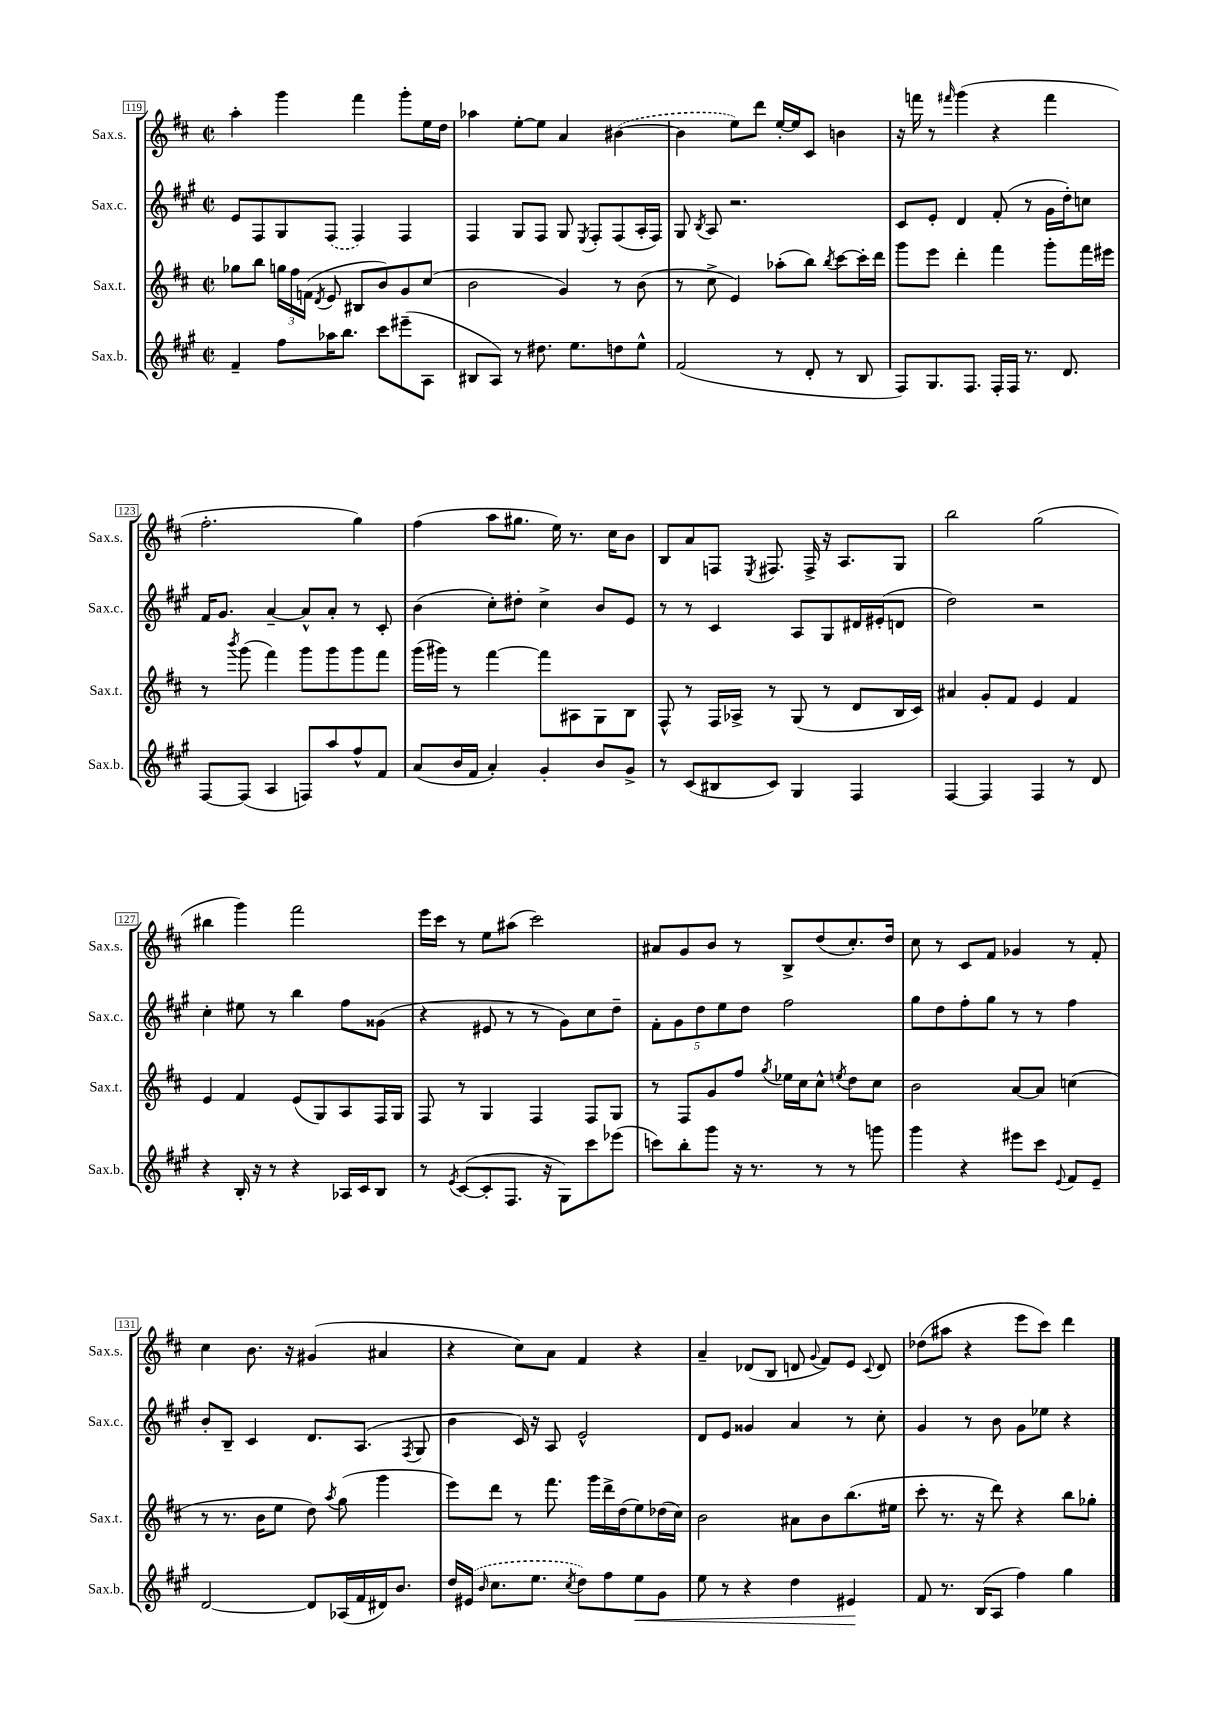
<<
\new StaffGroup <<
\new Staff = "s0" \with { instrumentName = "Sax.s." shortInstrumentName = "Sax.s." } {
    \clef treble \key d \major \defaultTimeSignature \time 2/2
    \autoBeamOff a''4-. g'''4 fis'''4 g'''8[-. e''16 d''16] |
    aes''4 e''8[~-. e''8] a'4 \once \slurDashed bis'4~( |
    bis'4 e''8[) d'''8] e''16[~-. e''16 cis'8] b'4 |
    r16 f'''16 r8 \grace { fis'''16 } g'''4( r4 fis'''4 |
    fis''2.-. g''4) |
    fis''4( a''8[ gis''8.] e''16) r8. cis''16[ b'8] |
    b8[ a'8 f8] \acciaccatura { e8 } fis8. fis16-> r16 a8.[ g8] |
    b''2 g''2( |
    bis''4 g'''4) fis'''2 |
    e'''16[ cis'''16] r8 e''8[ ais''8]( cis'''2) |
    ais'8[ g'8 b'8] r8 b8[-> d''8( cis''8.-.) d''16] |
    cis''8 r8 cis'8[ fis'8] ges'4 r8 fis'8-. |
    cis''4 b'8. r16 gis'4( ais'4 |
    r4 cis''8[) a'8] fis'4 r4 |
    a'4-- des'8[( b8] d'8 \appoggiatura { g'8 } fis'8[) e'8] \appoggiatura { cis'8 } d'8 |
    des''8[( ais''8] r4 e'''8[ cis'''8]) d'''4 \bar "|." |
}
\new Staff = "s1" \with { instrumentName = "Sax.c." shortInstrumentName = "Sax.c." } {
    \clef treble \key a \major \defaultTimeSignature \time 2/2
    \autoBeamOff e'8[ fis8 gis8 \once \slurDashed fis8]( fis4) fis4 |
    fis4 gis8[ fis8] gis8 \acciaccatura { e8 } fis8[-. fis8( a16-. fis16]) |
    gis8 \acciaccatura { b8 } a8 r2. |
    cis'8[ e'8]-. d'4 fis'8-.( r8 gis'16[ d''16-.) c''8] |
    fis'16[ gis'8.] a'4~-- a'8[-^ a'8]-. r8 cis'8-. |
    b'4( cis''8[-.) dis''8]-. cis''4-> b'8[ e'8] |
    r8 r8 cis'4 a8[ gis8 dis'16 eis'16-.( d'8] |
    d''2) r2 |
    cis''4-. eis''8 r8 b''4 fis''8[ gisis'8]( |
    r4 eis'8 r8 r8 gis'8[) cis''8 d''8]-- |
    \tuplet 5/4 { fis'8[-. gis'8 d''8 e''8 d''8] } fis''2 |
    gis''8[ d''8 fis''8-. gis''8] r8 r8 fis''4 |
    b'8[-. b8]-- cis'4 d'8.[ a8.]( \acciaccatura { fis8 } gis8 |
    b'4 cis'16) r16 a8 e'2-^ |
    d'8[ e'8] gisis'4 a'4 r8 cis''8-. |
    gis'4 r8 b'8 gis'8[ ees''8] r4 \bar "|." |
}
\new Staff = "s2" \with { instrumentName = "Sax.t." shortInstrumentName = "Sax.t." } {
    \clef treble \key d \major \defaultTimeSignature \time 2/2
    \autoBeamOff ges''8[ b''8] \tuplet 3/2 { g''16[ fis''16 f'16]( } \acciaccatura { d'8 } e'8 bis8[ b'8) g'8 cis''8]( |
    b'2 g'4) r8 b'8( |
    r8 cis''8-> e'4) aes''8[-.( b''8]) \acciaccatura { b''8 } cis'''8[~ cis'''16-. d'''16] |
    g'''8[ e'''8] d'''4-. fis'''4 g'''8[-. fis'''16 eis'''16] |
    r8 \acciaccatura { b'''8 } g'''8( fis'''4) g'''8[ g'''8 g'''8 fis'''8] |
    g'''16[( gis'''16]) r8 fis'''4~ fis'''8[ ais8 g8 b8] |
    fis8-^ r8 fis16[ aes16]-> r8 g8( r8 d'8[ b16 cis'16]) |
    ais'4 g'8[-. fis'8] e'4 fis'4 |
    e'4 fis'4 e'8[( g8) a8 fis16 g16] |
    fis8 r8 g4 fis4 fis8[ g8] |
    r8 fis8[ g'8 fis''8] \acciaccatura { g''8 } ees''16[ cis''16 cis''8]-^ \acciaccatura { e''8 } d''8[ cis''8] |
    b'2 a'8[~ a'8] c''4( |
    r8 r8. b'16[ e''8] d''8) \acciaccatura { a''8 } g''8( g'''4 |
    e'''8[) d'''8] r8 fis'''8. g'''16[ d'''16-> d''16( e''8) des''16( cis''16]) |
    b'2 ais'8[ b'8 b''8.( eis''16] |
    cis'''8-. r8. r16 d'''8) r4 b''8[ ges''8]-. \bar "|." |
}
\new Staff = "s3" \with { instrumentName = "Sax.b." shortInstrumentName = "Sax.b." } {
    \clef treble \key a \major \defaultTimeSignature \time 2/2
    \autoBeamOff fis'4-- fis''8[ aes''16 b''8.] cis'''8[ eis'''8--( a8] |
    bis8[ a8]) r8 dis''8. e''8.[ d''8 e''8]-^ |
    fis'2( r8 d'8-. r8 b8 |
    fis8[) gis8. fis8.] fis16[-. fis16] r8. d'8. |
    fis8[~ fis8]( a4 f8[) a''8 fis''8-^ fis'8] |
    a'8[( b'16 fis'16] a'4-.) gis'4-. b'8[ gis'8]-> |
    r8 cis'8[( bis8 cis'8]) gis4 fis4 |
    fis4~ fis4 fis4 r8 d'8 |
    r4 b16-. r16 r8 r4 aes16[ cis'16 b8] |
    r8 \acciaccatura { e'8 } cis'8[~( cis'8-. fis8.] r16 gis8[) cis'''8 ees'''8]( |
    c'''8[) b''8-. gis'''8] r16 r8. r8 r8 g'''8 |
    gis'''4 r4 eis'''8[ cis'''8] \appoggiatura { e'8 } fis'8[ e'8]-- |
    d'2~ d'8[ aes16( fis'16 dis'16) b'8.] |
    d''16[ \once \slurDashed eis'16]( \grace { b'16 } cis''8.[ e''8.] \acciaccatura { cis''8 } d''8[) fis''8 e''8\< gis'8] |
    e''8 r8 r4 d''4 eis'4\! |
    fis'8 r8. b16[( a8] fis''4) gis''4 \bar "|." |
}
>>
>>
\layout { \context { \Score currentBarNumber = #119 \override BarNumber.stencil = #(make-stencil-boxer 0.1 0.3 ly:text-interface::print) } }
